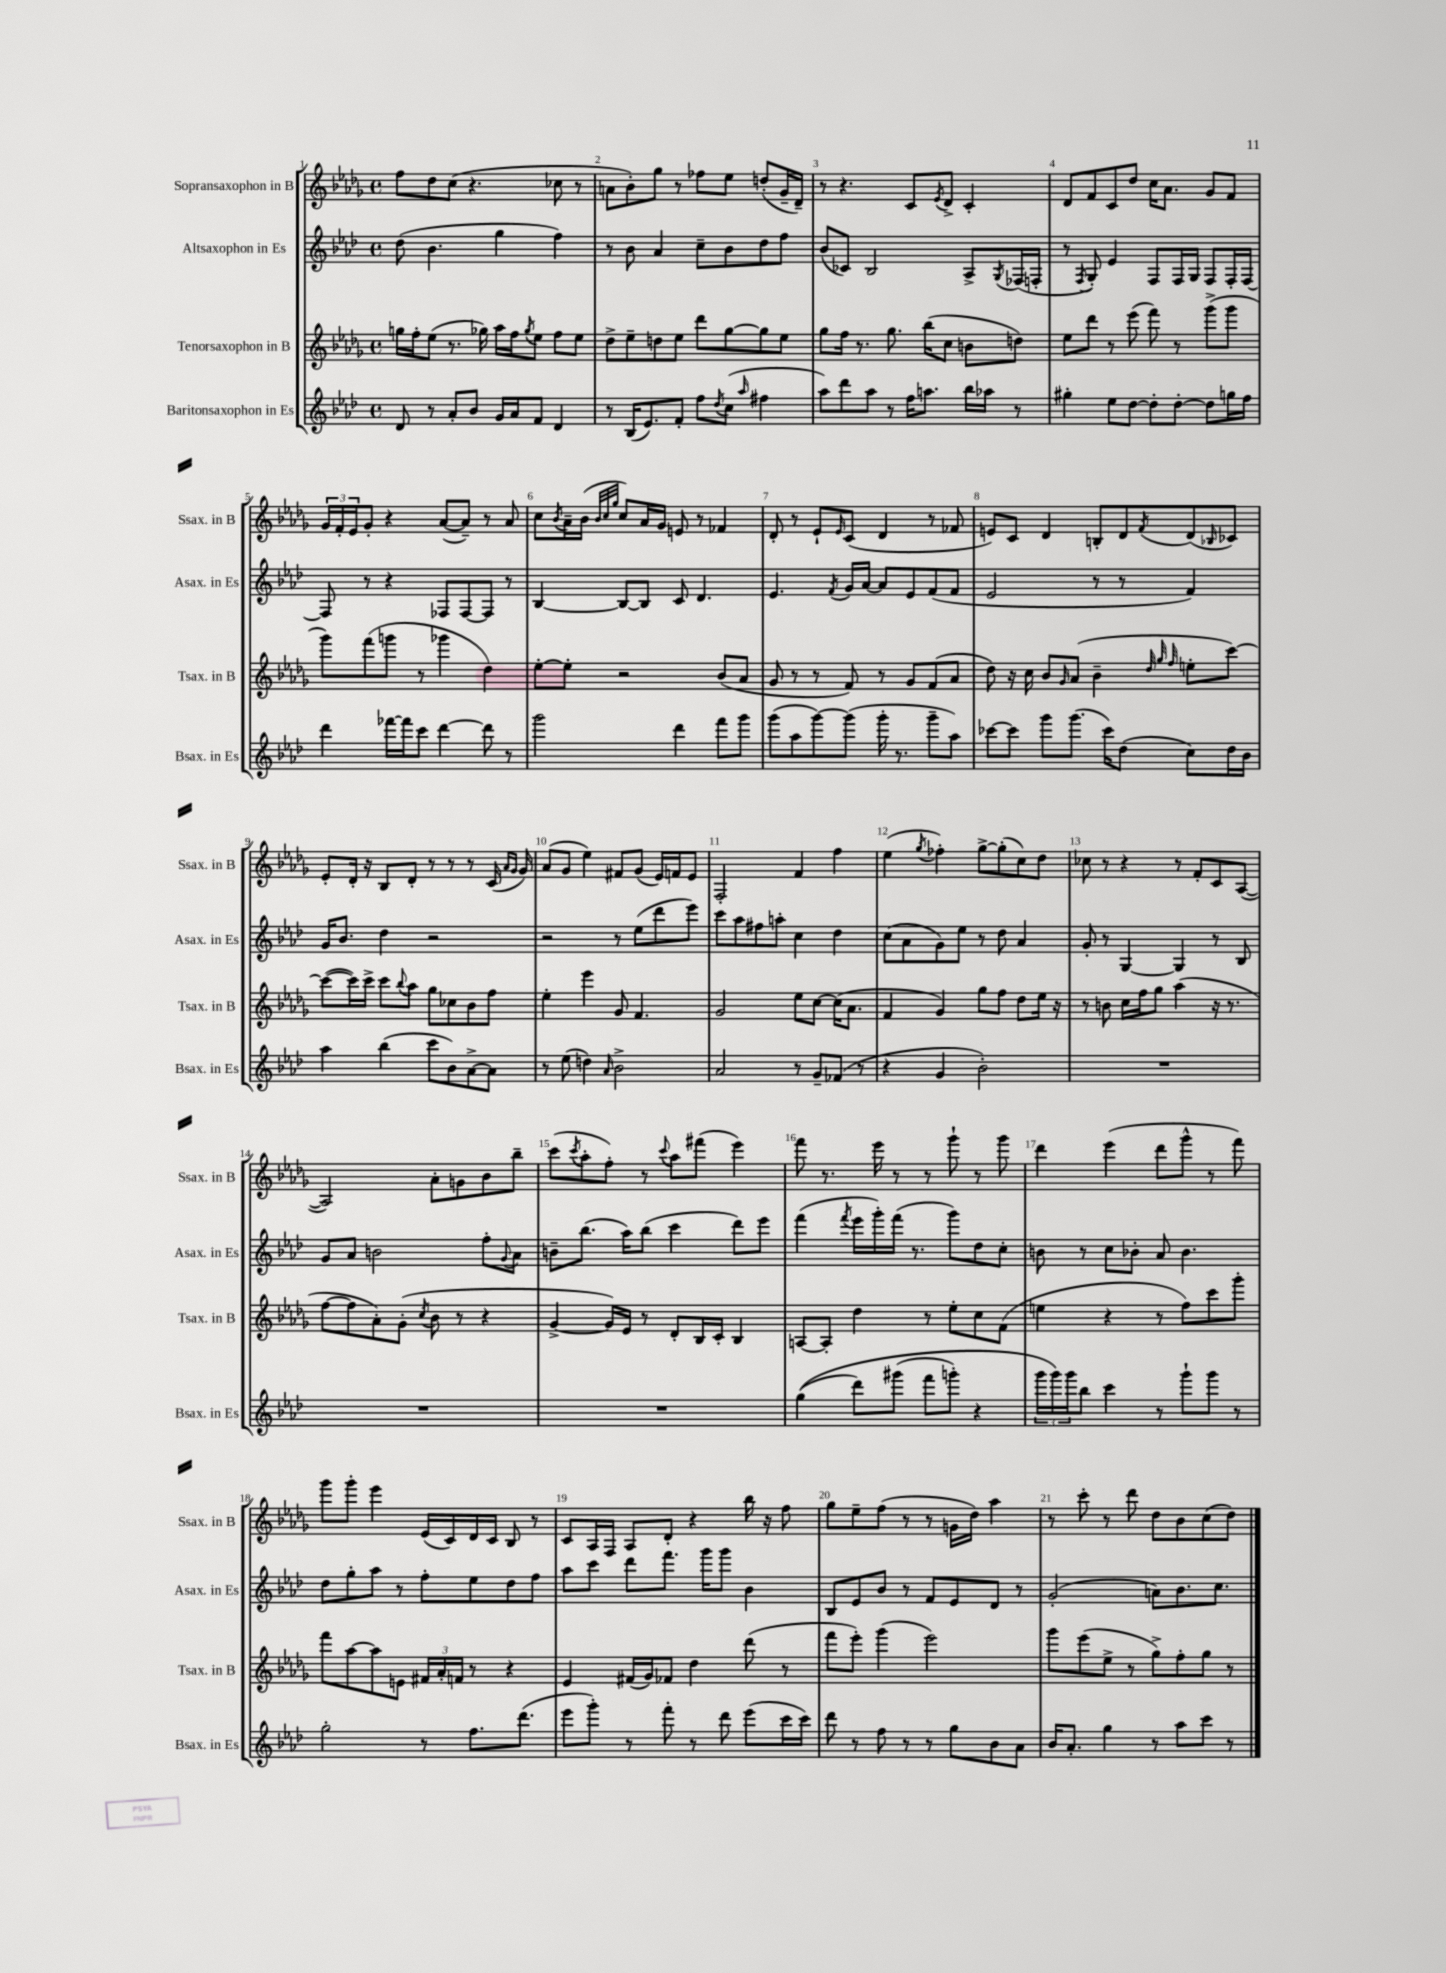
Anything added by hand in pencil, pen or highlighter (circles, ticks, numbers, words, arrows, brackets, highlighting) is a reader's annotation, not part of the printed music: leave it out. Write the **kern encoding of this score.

**kern	**kern	**kern	**kern
*staff4	*staff3	*staff2	*staff1
*clefG2	*clefG2	*clefG2	*clefG2
*k[b-e-a-d-]	*k[b-e-a-d-g-]	*k[b-e-a-d-]	*k[b-e-a-d-g-]
*M4/4	*M4/4	*M4/4	*M4/4
*met(c)	*met(c)	*met(c)	*met(c)
8d-/	16gg\LL	(8dd-\	8ff\L
.	16ff'\J	.	.
8r	(8ee-\J	4.b-\	8dd-\
8a-'/L	8.r	.	(8cc\J
8b-/J	.	.	4.r
.	16gg-\)	.	.
16g/LL	16aa-\LL	4gg\	.
16a-/J	16ff\J	.	.
.	8qgg-/	.	.
8f/J	8ee-\J	.	.
4d-/	8ff\L	4ff\)	8cc-\
.	8ee-\J	.	8r
=	=	=	=
8r	8dd-^\L	8r	8a\L
(16B-/LK	8ee-~\	8b-\	8b-'\)
8.e-/)	.	.	.
.	8dd\	4a-/	8gg-\J
8f'/J	8ee-\J	.	8r
8ff\L	8ddd-\L	8cc~\L	8ff-\L
8qdd-/	.	.	.
(8cc\J	[8gg-\	8b-\	8ee-\J
16qqaa-/	.	.	.
4ff#\	8gg-\]	8dd-\	(8dd'/L
.	8ee-\J	8ff\J	16g-~/L
.	.	.	16d-~/JJ)
=	=	=	=
8aa-\L)	8gg-\L	(8b-/L	8r
8ddd-\	16ff\Jk	8c-/J)	4.r
.	8.r	.	.
8aa-\J	.	2B-/	.
8r	8.gg-\	.	.
16ff\LK	.	.	8c/L
8.aa\J	(16bb-\LK	.	.
.	.	.	8qe-/
.	8cc\J	.	8d-^/J
16bb-\LL	8b\L	8A-^/L	4c'/
16aa-\JJ	.	.	.
.	.	8qG/	.
8r	8dd\J)	(16F-/L	.
.	.	16F'/JJ	.
=	=	=	=
4gg#'\	8ee-\L	8r	8d-/L
.	.	8qF/	.
.	8ddd-\J	8G'/)	8f/
8ee-\L	8r	4e-/	8c/
[8dd-\J	(8eee-\	.	8dd-/J
8dd-'\]L	8fff\)	8F/L	16cc\LK
.	.	.	8.a-\J
[8dd-'\J	8r	16F/L	.
.	.	16G/JJ	.
8dd-\]L	(8ggg-^\L	8F/L	8g-/L
16gg\L	8ggg-\J	16F'/L	8f/J
16ff\JJ	.	[16F/JJ	.
=	=	=	=
4ddd-\	8ggg-\L)	8F/]	24g-/LL
.	.	.	24f'/
.	.	.	24e-/J
.	(8fff\	8r	8g-'/J
[16fff-\LL	8ggg\J	4r	4r
16fff-\]J	.	.	.
8ccc\J	8r	.	.
[4ddd-\	4ggg-\	8F-/L	([8a-/L
.	.	[8F-/	8a-~/]J)
8ddd-\]	4dd-\)	8F-/]J	8r
8r	.	8r	8a-/
=	=	=	=
2ggg\	[8ee-'\L	[4B-/	8cc\L
.	.	.	8qb-/
.	8ee-'\]J	.	16a-~\L
.	.	.	(16b-\JJ
.	.	.	32qqb-/LLL
.	.	.	32qqcc/
.	.	.	32qqgg-/JJJ
.	2r	8B-/_L	8cc/L)
.	.	8B-/]J	16a-/L
.	.	.	16g-/JJ
4ddd-\	.	8c/	8e/
.	.	4.d-/	8r
8fff\L	(8b-/L	.	4f-/
8ggg\J	8a-/J	.	.
=	=	=	=
(8ggg\L	8g-/	4.e-/	8d-'/
8aa-\	8r	.	8r
[8ggg\)	8r	.	8e-`/L
.	.	8qf/	16qqe-/
(8ggg\]J	8f/)	16g/LL	(8c/J
.	.	[16a-/JJ	.
16ggg'\	8r	8a-/]L	4d-/
8.r	.	.	.
.	8g-/L	8e-/	.
8ggg~\L	(8f/	(8f/	8r
8aa-\J)	8a-/J	8f/J	8f-/
=	=	=	=
[8ccc-\L	8dd-\)	2e-/	8e/L)
8ccc-\]J	16r	.	8c/J
.	16cc\	.	.
8ggg\L	8b-/L	.	4d-/
.	16qqg-/	.	.
(8.ggg\J	(8a-/J	.	.
.	4b-~\	8r	8B'/L
16ccc-\LK)	.	.	.
(8dd-\J	.	8r	8d-/
.	32qqdd-/	.	.
.	32qqgg-/	.	.
.	32qqff/	.	8qf/
8cc\L)	8ee'\L	4f/)	(8d-/
.	.	.	16qqB-/
16dd-\L	[8ccc\J)	.	8c-/J)
16b-\JJ	.	.	.
=	=	=	=
4aa-\	(8ccc\_L	16g/LK	8e-'/L
.	.	8.b-/J	.
.	16ccc\]L)	.	16d-'/Jk
.	16ccc^\JJ	.	16r
(4bb-\	8ccc\L	4dd-\	8B-/L
.	8qqbb-/	.	.
.	8aa-\J	.	8d-'/J
8ccc\L	8gg-\L	2r	8r
8b-\)	8cc-\	.	8r
[8a-^\	8b-\	.	8r
8a-\]J	8ff\J	.	(16c/
.	.	.	16qqa-/LL
.	.	.	16qqg-/JJ
.	.	.	16g-/)
=	=	=	=
8r	4ee-'\	2r	(8a-/L
(8ee-\	.	.	8g-/J
4dd\)	4eee-\	.	4ee-\)
16qqa-/	.	.	.
2b-^\	8g-/	8r	8f#/L
.	4.f/	(8ee-\L	(8g-/J
.	.	8ddd-\	16e-/LL)
.	.	.	16f/J
.	.	8eee-\J)	8e-/J
=	=	=	=
2a-/	2g-/	8ccc\L	2F'/
.	.	8aa-\	.
.	.	8ff#\	.
.	.	8aa'\J	.
8r	8ee-\L	4cc\	4f/
8g~/L	[8cc\J	.	.
(8f-/J	(16cc\]LK	4dd-\	4ff\
.	8.a-\J	.	.
8r	.	.	.
=	=	=	=
4r	4f/	(8cc\L	(4ee-\
.	.	8a-\	.
.	.	.	8qgg-/
4g/	4g-/)	8g\)	4ff-'\)
.	.	8ee-\J	.
2b-'\)	8gg-\L	8r	[8gg-^\L
.	8ff\J	8dd-\	(8gg-'\]
.	8dd-\L	4a-/	8cc\)
.	16ee-\Jk	.	8dd-\J
.	16r	.	.
=	=	=	=
1r	8r	8g'/	8cc-\
.	8b\	8r	8r
.	16cc\LL	[4G/	4r
.	16ff\J	.	.
.	8gg-\J	.	.
.	(4aa-\	4G/]	8r
.	.	.	8f'/L
.	16r	8r	8c/
.	8.r	.	.
.	.	8B-/	([8A-/J
=	=	=	=
1r	[8ff\L	8g/L	2A-/])
.	8ff\]	8a-/J	.
.	8a-'\)	2b\	.
.	(8g-'\J	.	.
.	8qcc/	.	.
.	8b-\	.	8a-'\L
.	8r	.	8g\
.	4r	8ff'\L	8b-\
.	.	8qqg/	.
.	.	8a-\J	8bb-~\J
=	=	=	=
1r	[4g-^/	8b~\L	(8ccc\L
.	.	.	8qccc/
.	.	(8.bb-\J	8aa-'\
.	16g-/]LL)	.	8ff'\J)
.	16e-/JJ	16aa-\LK)	.
.	8r	(8bb-\J	8r
.	.	.	8qqccc/
.	8d-'/L	4ccc\	8aa-\L
.	16B-/L	.	(8fff#\J
.	16c'/JJ	.	.
.	4B-/	8ddd-\L)	4eee-\)
.	.	8eee-\J	.
=	=	=	=
&((4gg\	[8A/L	(4fff\	8fff\
.	8A'/]J	.	8.r
.	.	8qfff/	.
8ddd-\L)	4dd-\	16eee-\LL	.
.	.	16ggg'\)	16eee-\
(8ggg#\J	.	(16fff\JJ	8r
.	.	8.r	.
8fff\L	8r	.	8r
8ggg'\J)	8ee-'\L	8ggg\L)	8ggg-`\
4r	8cc\	8dd-\	8r
.	(8f\J	8cc'\J	8ggg-\
=	=	=	=
24ggg\LL	4ee\	8b\	4ddd-\
24ggg\&)	.	.	.
24ggg\J	.	.	.
8bb-\J	.	8r	.
4ccc\	4r	8cc\L	(4eee-\
.	.	8b-'\J	.
8r	8r	8a-/	8ddd-\L
8ggg`\L	8ff\L)	4.b-\	8ggg-^^\J
8ggg\J	8ccc\	.	8r
8r	8ggg-'\J	.	8fff\)
=	=	=	=
2gg'\	8fff\L	8dd-\L	8ggg-\L
.	[8aa-\	8gg'\	8ggg-'\J
.	8aa-\]	8aa-\J	4eee-\
.	8e\J	8r	.
8r	24f#/LL	8ff'\L	(16e-/LL
.	24a-'/	.	.
.	.	.	16c/)
.	24f/JJ	.	.
8.ff\L	8r	8ee-\	16d-/
.	.	.	16c/JJ
.	4r	8dd-\	8B-/
(8.ddd-\J	.	.	.
.	.	8ff\J	8r
=	=	=	=
8eee-\L	4e-/	8aa-\L	8c/L
8ggg'\J)	.	8ccc\J	16A-/L
.	.	.	16F/JJ
8r	(16f#/LL	8ddd-\L	8A-/L
.	16g-/J)	.	.
8fff'\	8f-/J	8.fff\J	8d-'/J
8r	4dd-\	.	4r
.	.	16ggg\LK	.
8ddd-\	.	8ggg\J	.
(8eee-\L	(8ddd-\	4b-\	16bb-\
.	.	.	16r
16ccc\L	8r	.	8ff\
16ccc\JJ)	.	.	.
=	=	=	=
8ddd-\	8fff\L	8B-/L	8gg-\L
8r	8eee-'\J)	8e-/	8ee-~\
8ff\	(4ggg-\	8b-/J	(8ff\J
8r	.	8r	8r
8r	2eee-\)	8f/L	8r
8gg\L	.	8e-/	16g\LL
.	.	.	16dd-\JJ)
8b-\	.	8d-/J	4aa-\
8a-\J	.	8r	.
=	=	=	=
16b-/LK	8ggg-\L	(2g'/	8r
8.a-'/J	.	.	.
.	(8eee-\	.	8ccc'\
4gg\	8ee-^\J	.	8r
.	8r	.	8ddd-\
8r	8gg-^\L)	8a\L)	8dd-\L
8aa-\L	8ff'\	8.b-\	8b-\
8ccc\J	8gg-\J	.	(8cc\
.	.	8.cc\J	.
8r	8r	.	8dd-\J)
==	==	==	==
*-	*-	*-	*-
